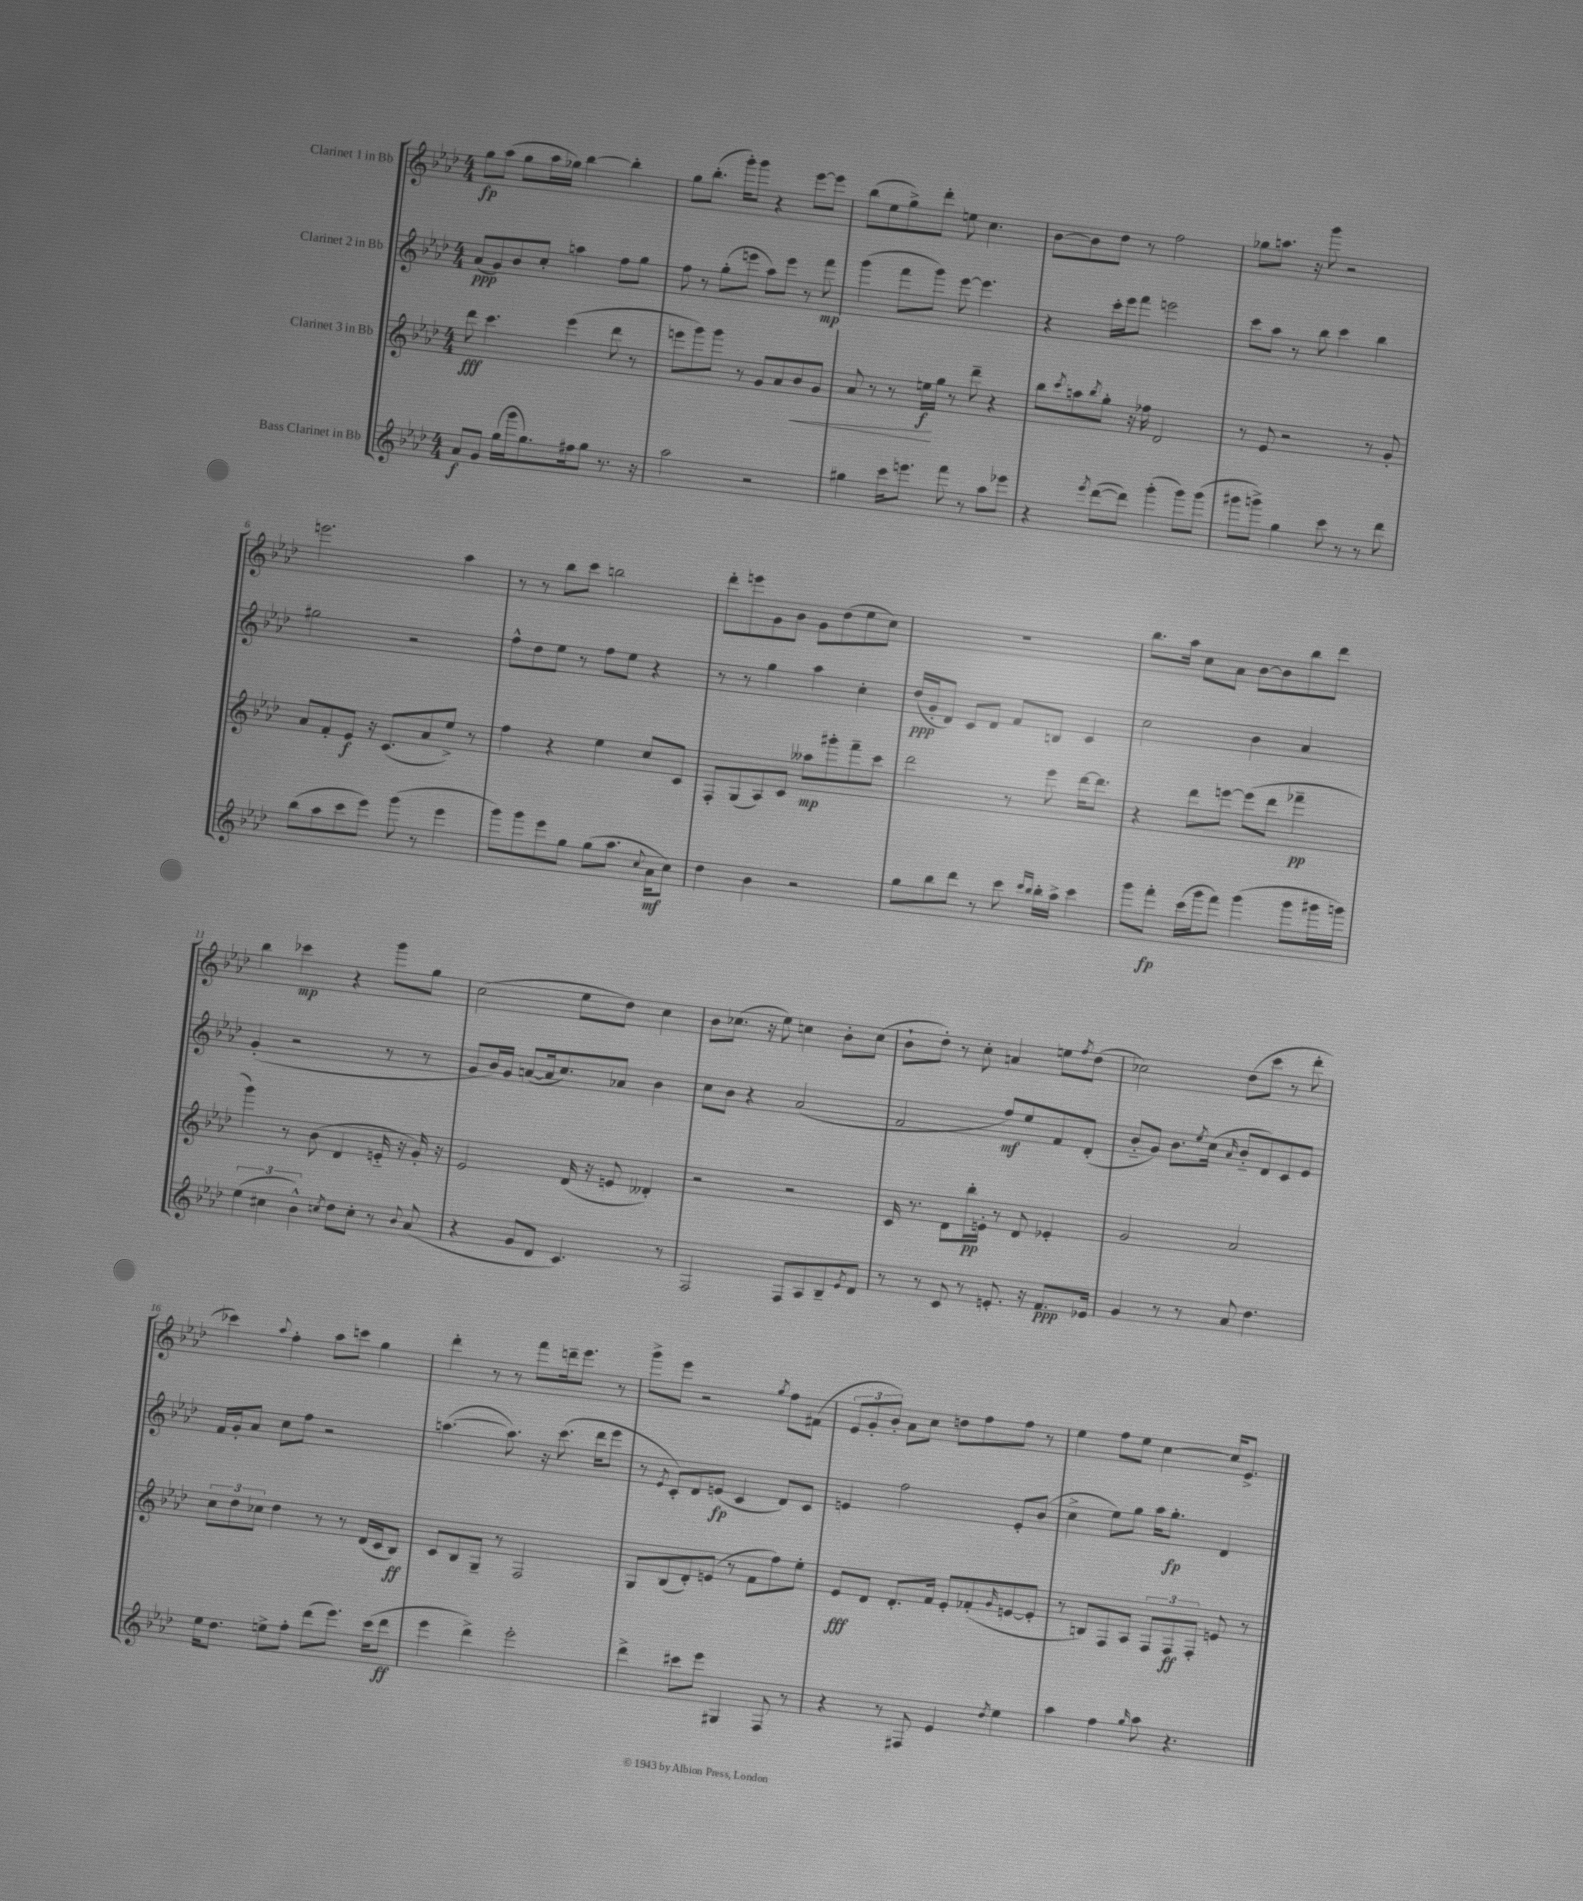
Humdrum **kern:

**kern	**kern	**kern	**kern
*staff4	*staff3	*staff2	*staff1
*clefG2	*clefG2	*clefG2	*clefG2
*k[b-e-a-d-]	*k[b-e-a-d-]	*k[b-e-a-d-]	*k[b-e-a-d-]
*M4/4	*M4/4	*M4/4	*M4/4
8a-	8ddd-	(8a-	8gg
8g	4.ccc	8g)	(8aa-
(16gg	.	8b-	8gg
16ggg	.	.	.
8.gg)	.	8cc'	16aa-
.	.	.	16gg-)
.	(4eee-	4aa	[4bb-
16ff#	.	.	.
8gg	.	.	.
8.r	8ddd-	8ff	4bb-']
.	8r	8gg	.
16r	.	.	.
=	=	=	=
2aa-	8eee	8ff	8gg
.	8ggg)	8r	(8.bb-'
.	8ggg	(8gg'	.
.	.	.	16ggg')
.	8r	8eee	8ggg
2r	8g	8aa-)	4r
.	8a-	8eee	.
.	8b-	8r	[8eee-
.	8g	8fff	8eee-]
=	=	=	=
4gg#	8a-	(4ggg	(8bb-
.	8r	.	8ee-
16ccc	8r	8fff	8gg^)
8.eee	.	.	.
.	16ee	8ggg)	8ddd-'
.	16gg	.	.
8fff	8r	[8eee-	8ee
8r	8ddd-~	4.eee-]	4.cc
8aa-	4r	.	.
8eee-	.	.	.
=	=	=	=
4r	8bb-	4r	[8b-
.	8qccc	.	.
.	8aa	.	8b-]
8qeee-	8qbb-	.	.
([8ddd-	8gg'	16ccc'	8dd-
.	.	16eee-	.
8ddd-])	16r	8fff	8r
.	16ff-	.	.
(4ggg'	2d-	2eee	2ff
8ggg)	.	.	.
(8ggg	.	.	.
=	=	=	=
8ggg#	8r	8ccc	8gg-
8ggg^)	8e-	8aa-	8.aa
4gg	2r	8r	.
.	.	.	16r
.	.	8bb-	8ggg
8ccc	.	4ccc	2r
8r	.	.	.
8r	8r	4bb-	.
8ddd-	8g'	.	.
=	=	=	=
(8bb-	8a-	2gg#	2.eee
8aa-	8f'	.	.
8ccc	8e-	.	.
8eee-)	16r	.	.
.	(8.c	.	.
(8ggg	.	2r	.
8r	8a-	.	.
4eee-	8ee-^)	.	4aa-
.	8r	.	.
=	=	=	=
8ggg)	4ff	8ff^^	8r
8ggg	.	8dd-	8r
8eee-	4r	8ee-	8bb-
8gg	.	8r	8ccc
(8gg	4ee-	8ff	2bb
8.aa-	.	8ee-	.
.	8cc	4r	.
8qqcc	.	.	.
16a-	.	.	.
8cc)	8c	.	.
=	=	=	=
4dd-	8F'	8r	8ddd-'
.	(8G	8r	8eee
4b-	8A-)	4gg	8g
.	8c	.	8b-
2r	8aa--	4aa-	8g
.	8ggg#'	.	(8dd-
.	8fff~	4cc'	8ee-
.	8ccc	.	8cc)
=	=	=	=
8gg	2ddd-	(16dd-	1r
.	.	16g'	.
8bb-	.	8d-)	.
8ddd-	.	8c	.
8r	.	8d-	.
8ccc	8r	8f	.
16qqccc	.	.	.
16qqbb-	.	.	.
16bb-'	8eee-	8B	.
16aa-^	.	.	.
4ccc	[16ddd-	4c	.
.	8.ddd-]	.	.
=	=	=	=
8ggg	4r	2cc	8.bb-
8fff'	.	.	.
.	.	.	16aa-
(16ccc	8ddd-	.	8cc
16ggg	.	.	.
8fff)	[8eee	.	8a-
(4ggg	(8eee]	4b-	[8b-
.	8ddd-	.	8b-]
8ggg	4fff-~	4a-	8bb-
16ggg#	.	.	8ddd-
16ggg)	.	.	.
=	=	=	=
(6ee-	4ggg)	(4g'	4bb-
6cc#	.	.	.
.	8r	2r	4ccc-
6b-^^)	.	.	.
.	(8b-	.	.
8qcc	.	.	.
8dd-	4d-	.	4r
8cc'	.	.	.
8r	16e'~	8r	8ggg
.	16r	.	.
8qqb-	.	.	.
(8a-	16g')	8r	8gg
.	16r	.	.
=	=	=	=
4r	2e-	8g	(2cc
.	.	16b-)	.
.	.	16g	.
8g	.	([8a	.
8d-	.	16a]	.
.	.	8.cc)	.
4.c)	(16d-	.	8ee-
.	16r	.	.
.	8e	8a-	8dd-)
.	4d--')	4b-	4cc
8r	.	.	.
=	=	=	=
2F	2r	8cc	8b-
.	.	8b-	(8.cc-
.	.	4r	.
.	.	.	16r
.	.	.	8ee-)
8F	2r	(2a-	4cc
8A-	.	.	.
8B-~	.	.	8b-'
8qe-	.	.	.
8d-	.	.	(8cc
=	=	=	=
8r	16c	2f	8b-`
.	8.r	.	.
8r	.	.	8dd-')
8c	8d-	.	8r
8r	16bb-'	.	8cc'
.	16e'	.	.
8.e'	8r	8ff)	4a
.	8d-	8ee-	.
16r	.	.	.
8.f	4e-'	8f	8ee
.	.	.	8qff
.	.	(8d-'	(8dd-
16e-	.	.	.
=	=	=	=
4g	2g	8b-'~	2cc-)
.	.	8g)	.
8r	.	8.b-	.
8r	.	.	.
.	.	8qee-	.
.	.	(16cc	.
.	.	16qqa-	.
8a-	2a-	8b-'~	(8dd-
4.dd-	.	8d-)	8ccc
.	.	8c	8r
.	.	8e-	8ddd-'
=	=	=	=
16ee-	12cc	16f	4ccc-)
8.dd-	.	16g'	.
.	12dd-	.	.
.	.	8a-	.
.	12cc-	.	.
.	.	.	8qqaa-
8ee^	4dd-	8cc	4ff'
8ff'	.	8ff	.
(8ddd-	8r	2r	8aa-
8.eee-)	8r	.	8ccc
.	(16d-	.	4gg
(16ccc	16c	.	.
8ddd-	8B-)	.	.
=	=	=	=
4eee-	8c	([4.aa	4ddd-'
.	8B-	.	.
4ddd-^)	8G~	.	8r
.	8r	8.aa])	8r
2eee-'	2F	.	8fff
.	.	16r	.
.	.	(8.ccc	16ddd~
.	.	.	8.eee-
.	.	16ddd-	.
.	.	8eee-	8r
=	=	=	=
4ddd-^	8G	8r	8ggg^
.	.	8qe-	.
.	(8B-	8c')	8eee-
8ccc#	8d-')	8d-	2r
8eee-	(8e	(8e	.
4G#	8r	4c	.
.	8f	.	.
.	.	.	8qgg
8F	8ff)	8d-)	8ff
8r	8ee-'	8c	(8f#
=	=	=	=
4r	8e-	4e	12e-
.	.	.	12g'
.	8d-	.	.
.	.	.	12b-')
8r	8.d-'	2ff	8a-
8F#	.	.	8cc
.	16f	.	.
4e-	8e-'	.	8dd
.	(8f-'	.	8ff
8qdd-	16qqg	.	.
4ee-	[8e	8e'	8ff
.	8e']	(8b-	8r
=	=	=	=
4aa-	8r	4cc^	4ee-
.	8B)	.	.
4ff	8F	8ee-)	8ff
.	8A-	8gg	8ee-
16qqgg	.	.	.
8aa-	12F	16aa-	[4cc
.	.	8.gg'	.
.	12F	.	.
4.r	.	.	.
.	12F'	.	.
.	8e	4d-	16cc]
.	.	.	8.e-^
.	8r	.	.
==	==	==	==
*-	*-	*-	*-
